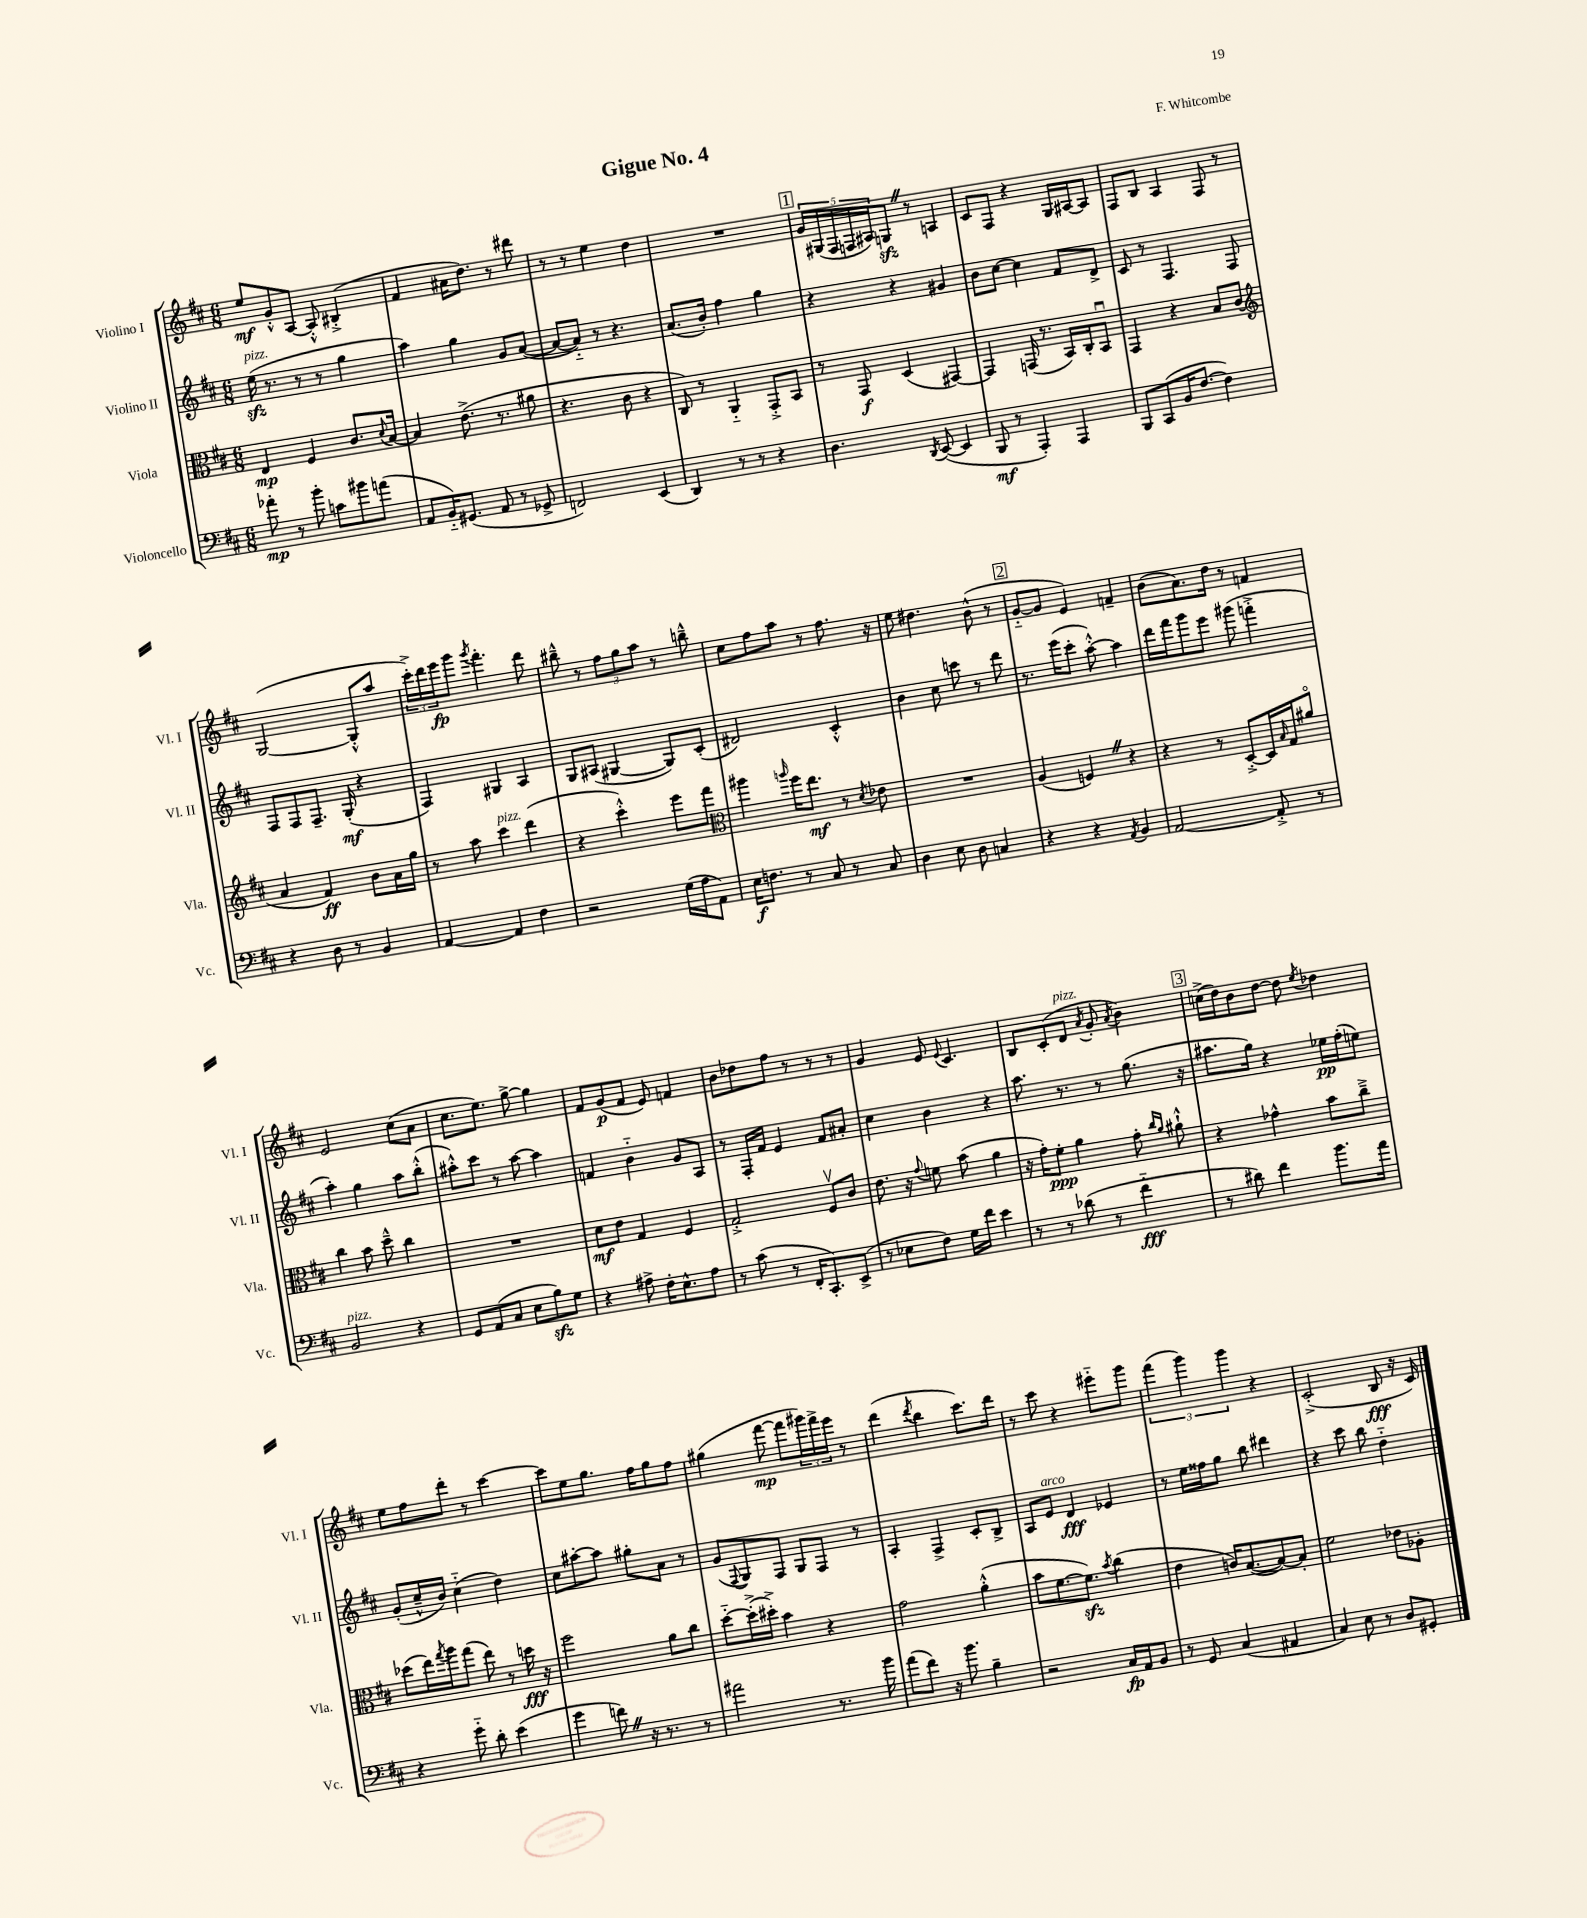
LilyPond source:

\header { title = "Gigue No. 4" composer = "F. Whitcombe" }
<<
\new StaffGroup <<
\new Staff = "s0" \with { instrumentName = "Violino I" shortInstrumentName = "Vl. I" } {
    \clef treble \key d \major \numericTimeSignature \time 6/8
    e''8\mf g'8-.-^ a8~ a8-.-^ bis4-.->( |
    fis'4 ais'16 d''8.) r8 dis'''8 |
    r8 r8 e''4 d''4 |
    R2. |
    \mark \markup { \box "1" } \tuplet 5/4 { g'16 gis16( fis16 f16 ais16) } g8\sfz \once \override BreathingSign.text = \markup { \musicglyph "scripts.caesura.straight" } \breathe r8 a4 |
    cis'8 fis8 r4 g16 ais16~ ais8 |
    fis8 b8 a4 fis8 r8 |
    g2~( g8-.-^ a''8 |
    \tuplet 3/2 { cis'''16-.->) d'''16 e'''16\fp } g'''8 \acciaccatura { g'''8 } fis'''4.-. d'''8 |
    bis''8---^ r8 \tuplet 3/2 { fis''8 g''8 a''8 } r8 b''8---^ |
    cis''8 fis''8 a''8 r8 fis''8. r16 |
    e''8 dis''4. b'8-^( r8 |
    \mark \markup { \box "2" } g'8~-_ g'8 e'4) f'4-- |
    b'8( a'8.) d''16 r8 f'4 |
    e'2 cis''8( a'8 |
    cis''8. e''8.) g''8~-> g''4 |
    fis'8 g'8\p( fis'8 e'8) f'4 |
    b'8 des''8 fis''8 r8 r8 r8 |
    g'4 e'8 \appoggiatura { e'8 } cis'4. |
    b8 cis'8-.( d'8^\markup { \italic "pizz." } \acciaccatura { a'8 } g'8-. \acciaccatura { a'8 } b'4) |
    \mark \markup { \box "3" } c''16->( d''16) b'8 d''8~ d''8 \acciaccatura { e''8 } des''4 |
    e''8 fis''8 d'''8-. r8 cis'''4~ |
    cis'''8 e''8 g''8. fis''16 g''8 fis''8 |
    gis''4( fis'''8~\mp fis'''8 \tuplet 3/2 { gis'''16) fis'''16-> e'''16 } r8 |
    d'''4( \acciaccatura { d'''8 } b''4 cis'''8.) d'''16 |
    r8 cis'''8 r4 eis'''8-_ g'''8 |
    \tuplet 3/2 { fis'''4( g'''4) g'''4 } r4 |
    cis'2-.->( b8\fff r16 cis'16) \bar "|." |
}
\new Staff = "s1" \with { instrumentName = "Violino II" shortInstrumentName = "Vl. II" } {
    \clef treble \key d \major \numericTimeSignature \time 6/8
    e''16\sfz^\markup { \italic "pizz." }( r8. r8 r8 g''4 |
    a''4) g''4 g'8 a'8~( |
    a'8~ a'8-_) r8 r4. |
    a'8.( b'16-.) fis''4 g''4 |
    \mark \markup { \box "1" } r4 r4 gis'4 |
    b'8 cis''8~ cis''4 fis'8 d'8-> |
    cis'8 r8 fis4. fis8 |
    fis8 fis8 fis8.-- g16-.\mf( r4 |
    fis4) gis4 a4 |
    g8 ais8( gis4~ gis8) cis'8-.( |
    dis'2) cis'4-.-^ |
    b'4 cis''8 c'''8 r8 d'''8 |
    \mark \markup { \box "2" } r8. e'''16( cis'''8-. a''8~-.-^) a''4 |
    d'''16 fis'''16 g'''8 e'''8 gis'''8( f'''4-.-> |
    a''4-.) g''4 a''8 b''8-.-^( |
    ais''8-.-^) cis'''8 r8 ais''8~ ais''4 |
    f'4 b'4-_ g'8 a8 |
    r8 fis16-. fis'16 e'4 fis'8 ais'8-. |
    cis''4 b'4 r4 |
    a''8. r8. r8 g''8.( r16 |
    \mark \markup { \box "3" } ais''8. g''16) r4 ees''16\pp fis''16-.( e''8) |
    g'8-.( cis''16---^ b'16) cis''4-_( d''4) |
    cis''8 ais''8~-. ais''8 gis''8-. a'8 r8 |
    g'8( \appoggiatura { fis8 } g8) fis8 g8 fis8 r8 |
    a4-. fis4-> cis'8-. b8-> |
    a8 e'8^\markup { \italic "arco" } d'4\fff ees'4 |
    r8 e''16 fisis''16 g''8 b''8 dis'''4 |
    r4 cis'''8 b''8 d''4-_ \bar "|." |
}
\new Staff = "s2" \with { instrumentName = "Viola" shortInstrumentName = "Vla." } {
    \clef alto \key d \major \numericTimeSignature \time 6/8
    e4\mp fis4 cis'8. \appoggiatura { d'8 } b16~ |
    b4 e'8.->( r8. ais'8 |
    r4. cis'8 r4 |
    cis8) r8 a,4-_ g,8-.-> b,8 |
    \mark \markup { \box "1" } r8 g,8\f d4( gis,4~) |
    gis,4 g,16( r8. b,16) cis16-. b,8\downbow |
    g,4 r4 b8 cis'8( |
    \clef treble a'4 fis'4\ff) b'8 a'16 g''16 |
    r8 a''8 cis'''4^\markup { \italic "pizz." } d'''4( |
    r4 cis'''4-.-^) e'''8 fis'''8 |
    \clef alto ais''4 \grace { a''16 } fis''16 e''8.\mf r8 \acciaccatura { d'8 } ees'8 |
    R2. |
    \mark \markup { \box "2" } a4( f4) \once \override BreathingSign.text = \markup { \musicglyph "scripts.caesura.straight" } \breathe r4 |
    r4 r8 d8~-.-> d16 \grace { b16 } g16 ais'8\flageolet |
    cis''4 b'8 d''8---^ cis''4 |
    R2. |
    d'8\mf e'8 g4 fis4 |
    g2-.-> fis8\upbow cis'8 |
    e'8. r16 \appoggiatura { g'8 } f'8 b'8( a'4 |
    r16 g'16-.) fis'8-.\ppp a'4 g'8-. \grace { cis''16 a'16 } ais'8-!-^ |
    \mark \markup { \box "3" } r4 ges'4-^ b'8 cis''8---> |
    des''8( e''16) \acciaccatura { g''8 } a''16 g''8( e''8) r8 d''16\fff r16 |
    fis''2 a'8 cis''8 |
    d''8~-_ d''16-.->( dis''16-.->) b'4 r4 |
    g'2 a'4-.-^( |
    b'8 fis'8.~ fis'8.\sfz) \acciaccatura { b'8 } cis''4( |
    e'4 c'16) b8.~( b8~) b8-. |
    fis'2 ees'8 aes8-. \bar "|." |
}
\new Staff = "s3" \with { instrumentName = "Violoncello" shortInstrumentName = "Vc." } {
    \clef bass \key d \major \numericTimeSignature \time 6/8
    aes'8-.\mp r8 b'8-. c'8 bis'8 a'8( |
    a,8 b,16-_) gis,8.( a,8 r8 ges,8-> |
    f,2) e,4( |
    d,4) r8 r8 r4 |
    \mark \markup { \box "1" } d4. \acciaccatura { d,8 } e,8~( e,4 |
    b,,8\mf r8 a,,4-.) a,,4 |
    b,,8 cis,8( b,16 fis8.~ fis4) |
    r4 d8 r8 b,4 |
    a,4~ a,4 fis4 |
    r2 g16( a16 a,8) |
    e16\f f8. r8 cis8 r8 cis8 |
    d4 e8 d8 c4 |
    \mark \markup { \box "2" } r4 r4 \acciaccatura { a,8 } b,4 |
    a,2~ a,8-.-> r8 |
    b,2^\markup { \italic "pizz." } r4 |
    g,8 a,8( cis8 e8 b8\sfz) g8 |
    r4 ais8-> fis16-. e8.-^ ais8 |
    r8 cis'8( r8 fis,16-. cis,8.-.) e,8->( |
    r8 ees8 fis8) g16 fis'16 e'4 |
    r8 r8 des'8( r8 fis'4-_\fff |
    \mark \markup { \box "3" } r8 dis'8) fis'4 b'8. a'16 |
    r4 g'8-_ d'8-. e'4( |
    g'4 f'8) \once \override BreathingSign.text = \markup { \musicglyph "scripts.caesura.straight" } \breathe r16 r8. r8 |
    ais'2 r8. b'16 |
    a'8( fis'8) r16 b'8. b4-- |
    r2 cis16\fp a,16 b,8 |
    r8 g,8 cis4( ais,4 |
    cis4) e8 r8 d8 gis,8-. \bar "|." |
}
>>
>>
\layout { \context { \Score \remove "Bar_number_engraver" } }
